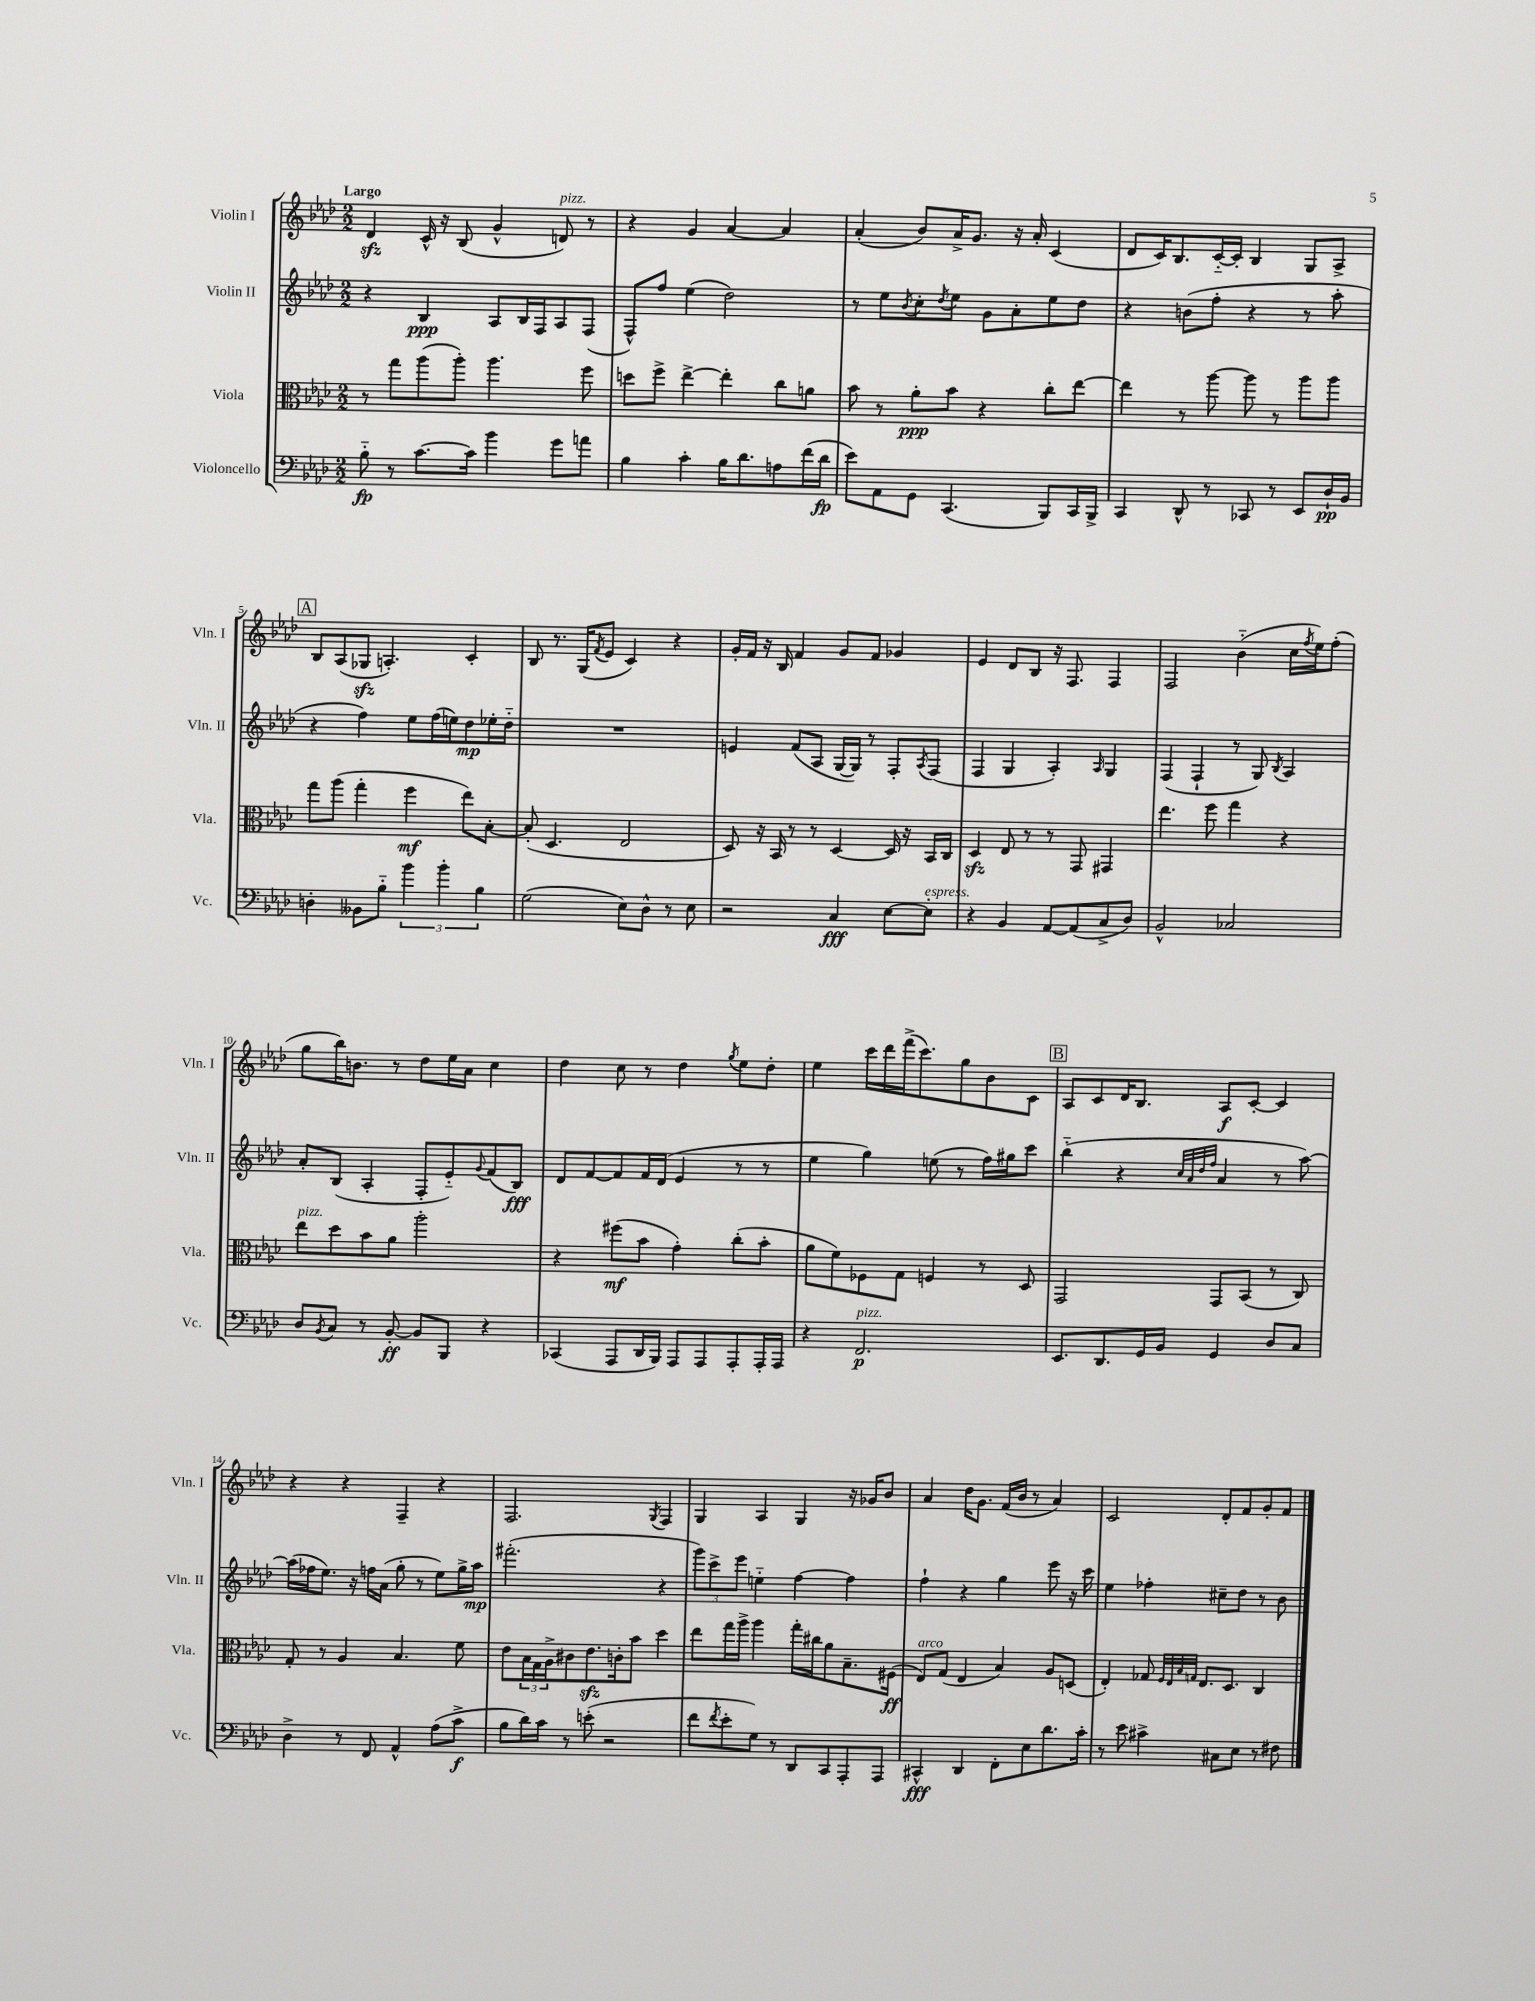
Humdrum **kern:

**kern	**dynam	**kern	**dynam	**kern	**dynam	**kern	**dynam
*part4	*part4	*part3	*part3	*part2	*part2	*part1	*part1
*staff4	*staff4	*staff3	*staff3	*staff2	*staff2	*staff1	*staff1
*I"Violoncello	*	*I"Viola	*	*I"Violin II	*	*I"Violin I	*
*I'Vc.	*	*I'Vla.	*	*I'Vln. II	*	*I'Vln. I	*
*clefF4	*	*clefC3	*	*clefG2	*	*clefG2	*
*k[b-e-a-d-]	*	*k[b-e-a-d-]	*	*k[b-e-a-d-]	*	*k[b-e-a-d-]	*
*M2/2	*	*M2/2	*	*M2/2	*	*M2/2	*
=1	=1	=1	=1	=1	=1	=1	=1
!	!	!	!	!	!	!LO:TX:a:B:t=Largo	!
8B-\	fp	8r	.	4r	.	4d-zz/	.
8r	.	8gg\L	.	.	.	.	.
[8.c\L	.	(8aa-\	.	4B-/	ppp	16c^^/	.
.	.	.	.	.	.	16r	.
.	.	8aa-'\J)	.	.	.	(8B-/	.
16c\Jk]	.	.	.	.	.	.	.
4b-\	.	4.aa-\	.	8A-/L	.	4g^^/	.
.	.	.	.	16B-/L	.	.	.
.	.	.	.	16F/J	.	.	.
!	!	!	!	!	!	!LO:TX:a:i:t=pizz.	!
8g\L	.	.	.	8A-/	.	8dn/)	.
8an\J	.	8ff\	.	(8F/J	.	8r	.
=2	=2	=2	=2	=2	=2	=2	=2
4B-\	.	8ddn\L	.	8F^^/L)	.	4r	.
.	.	8ff^\J	.	8ff/J	.	.	.
4c'\	.	[4ee-^\	.	(4ee-\	.	4g/	.
16B-\KL	.	4ee-'\]	.	2dd-\)	.	[4a-/	.
8.d-\	.	.	.	.	.	.	.
8An\	.	8cc\L	.	.	.	4a-/]	.
(16f\L	.	8an\J	.	.	.	.	.
16d-\JJ	fp	.	.	.	.	.	.
=3	=3	=3	=3	=3	=3	=3	=3
8e-\L)	.	8b-\	.	8r	.	(4a-'/	.
8AA-\	.	8r	.	8ee-\L	.	.	.
.	.	.	.	8qb-/	.	.	.
8GG\J	.	8a-'\L	ppp	8cc'\	.	8b-/L)	.
.	.	.	.	8qdd-/	.	.	.
(4.CC/	.	8b-\J	.	8ee-\J	.	16a-^/K	.
.	.	.	.	.	.	8.g/J	.
.	.	4r	.	8g\L	.	.	.
.	.	.	.	8a-'\	.	16r	.
.	.	.	.	.	.	16a-'/	.
8BBB-/L)	.	8cc'\L	.	8ee-\	.	(4c/	.
16CC/L	.	[8ee-\J	.	8dd-\J	.	.	.
16BBB-^/JJ	.	.	.	.	.	.	.
=4	=4	=4	=4	=4	=4	=4	=4
4CC/	.	4ee-\]	.	4r	.	8d-/L	.
.	.	.	.	.	.	16c/K)	.
.	.	.	.	.	.	8.B-/	.
8DD-^^/	.	8r	.	(8bn\L	.	.	.
8r	.	[8aa-\	.	8ff'\J	.	[16c/L	.
.	.	.	.	.	.	16c'/JJ]	.
8CC-X/	.	8aa-\]	.	4r	.	4B-/	.
8r	.	8r	.	.	.	.	.
8EE-/L	.	8aa-\L	.	8r	.	8G/L	.
16D-`/L	pp	8aa-\J	.	8aa-'\	.	8A-^/J	.
16BB-/JJ	.	.	.	.	.	.	.
!!LO:LB:g=z
!!LO:REH:place=s1:t=A
=5	=5	=5	=5	=5	=5	=5	=5
4Dn'\	.	8gg\L	.	4r	.	8B-/L	.
.	.	(8aa-\J	.	.	.	(8A-/	.
8BB--X\L	.	4gg'\	.	4ff\)	.	8G-Xzz/J	.
8B-\J	.	.	.	.	.	4.An'/)	.
6b-\	.	4ff\	mf	8ee-\L	.	.	.
.	.	.	.	(16ff\L	.	.	.
6b-'\	.	.	.	.	.	.	.
.	.	.	.	16een\J)	.	.	.
.	.	8ee-\L)	.	8dd-\	mp	4c'/	.
6B-\	.	.	.	.	.	.	.
.	.	[8B-'\J	.	16ee-X'\L	.	.	.
.	.	.	.	16dd-\JJ	.	.	.
=6	=6	=6	=6	=6	=6	=6	=6
(2G\	.	(8B-'/]	.	1r	.	8B-/	.
.	.	4.D-/	.	.	.	8.r	.
.	.	.	.	.	.	(16G/KL	.
.	.	.	.	.	.	8qf/	.
.	.	.	.	.	.	8e-/J	.
8E-\L)	.	2E-/	.	.	.	4c/)	.
8D-^^\J	.	.	.	.	.	.	.
8r	.	.	.	.	.	4r	.
8E-\	.	.	.	.	.	.	.
=7	=7	=7	=7	=7	=7	=7	=7
2r	.	8D-/)	.	4en/	.	16g'/LL	.
.	.	.	.	.	.	16f/JJ	.
.	.	16r	.	.	.	16r	.
.	.	16BB-/	.	.	.	16B-/	.
.	.	8r	.	(8f/L	.	4f/	.
.	.	8r	.	8A-/J	.	.	.
4C/	fff	[4D-/	.	[16G/LL	.	8g/L	.
.	.	.	.	16G/JJ])	.	.	.
.	.	.	.	8r	.	8f/J	.
[8E-\L	.	16D-/]	.	8F'/L	.	4g-X/	.
.	.	16r	.	.	.	.	.
.	.	.	.	8qA-/	.	.	.
!LO:TX:a:i:t=espress.	!	!	!	!	!	!	!
8E-'\J]	.	16BB-/LL	.	(8F/J	.	.	.
.	.	16C/JJ	.	.	.	.	.
=8	=8	=8	=8	=8	=8	=8	=8
4r	.	4D-zz/	.	4F/	.	4e-/	.
4BB-/	.	8E-/	.	4G/	.	8d-/L	.
.	.	8r	.	.	.	8B-/J	.
[8AA-/L	.	8r	.	4A-'/)	.	16r	.
.	.	.	.	.	.	8.F/	.
(8AA-/]	.	8GG/	.	.	.	.	.
.	.	.	.	16qqA-/	.	.	.
8C^/	.	4GG#X/	.	4G/	.	4F/	.
8D-/J)	.	.	.	.	.	.	.
=9	=9	=9	=9	=9	=9	=9	=9
2BB-^^/	.	4.ee-\	.	(4F/	.	2F/	.
.	.	.	.	4F`/	.	.	.
.	.	8ff\	.	.	.	.	.
2C-X/	.	4gg\	.	8r	.	(4b-\	.
.	.	.	.	8G/)	.	.	.
.	.	.	.	8qB-/	.	.	.
.	.	4r	.	4A-/	.	16cc\LL	.
.	.	.	.	.	.	8qff/	.
.	.	.	.	.	.	16ee-\J)	.
.	.	.	.	.	.	(8ff'\J	.
!!LO:LB:g=z
=10	=10	=10	=10	=10	=10	=10	=10
!	!	!LO:TX:a:i:t=pizz.	!	!	!	!	!
8D-/L	.	8ee-\L	.	8a-'/L	.	8gg\L	.
8qBB-/	.	.	.	.	.	.	.
8C/J	.	8dd-\	.	(8B-/J	.	16bb-\K)	.
.	.	.	.	.	.	8.bn\J	.
8r	.	8b-\	.	4A-'/	.	.	.
[8BB-'/	ff	8a-\J	.	.	.	8r	.
8BB-/L]	.	2aa-'\	.	8F'/L	.	8dd-\L	.
8BBB-/J	.	.	.	8e-/)	.	16ee-\L	.
.	.	.	.	.	.	16a-\JJ	.
.	.	.	.	8qqg/	.	.	.
4r	.	.	.	(8f/	.	4cc\	.
.	.	.	.	8B-/J)	fff	.	.
=11	=11	=11	=11	=11	=11	=11	=11
(4CC-X/	.	4r	.	8d-/L	.	4dd-\	.
.	.	.	.	[8f/	.	.	.
8AAA-/L	.	(8ff#X\L	mf	8f/]	.	8cc\	.
16DD-/L	.	8b-\J	.	16f/L	.	8r	.
16BBB-/JJ)	.	.	.	(16d-/JJ	.	.	.
8AAA-/L	.	4g'\)	.	4e-/	.	4dd-\	.
8AAA-/	.	.	.	.	.	.	.
.	.	.	.	.	.	8qgg/	.
8AAA-'/	.	(8cc'\L	.	8r	.	8ee-\L	.
16AAA-'/L	.	8b-'\J	.	8r	.	8dd-'\J	.
16AAA-/JJ	.	.	.	.	.	.	.
=12	=12	=12	=12	=12	=12	=12	=12
4r	.	8a-\L	.	4ee-\	.	4ee-\	.
.	.	8f\)	.	.	.	.	.
!LO:TX:a:i:t=pizz.	!	!	!	!	!	!	!
2.FF/	p	8F-X\	.	4gg\)	.	16ccc\LL	.
.	.	.	.	.	.	16ddd-\	.
.	.	8G\J	.	.	.	(16fff^\J	.
.	.	.	.	.	.	8.ccc\)	.
.	.	4Fn/	.	(8een\	.	.	.
.	.	.	.	8r	.	8gg\	.
.	.	8r	.	16ff\LL)	.	8b-\	.
.	.	.	.	16gg#X\J	.	.	.
.	.	8D-/	.	8ccc\J	.	8c\J	.
!!LO:REH:place=s1:t=B
=13	=13	=13	=13	=13	=13	=13	=13
8.EE-/L	.	2GG/	.	(4bb-\	.	8A-/L	.
.	.	.	.	.	.	8c/	.
8.DD-/	.	.	.	.	.	.	.
.	.	.	.	4r	.	16d-/K	.
.	.	.	.	.	.	8.B-/J	.
16GG/L	.	.	.	.	.	.	.
16BB-/JJ	.	.	.	.	.	.	.
.	.	.	.	32qqcc/LLL	.	.	.
.	.	.	.	32qqa-/	.	.	.
.	.	.	.	32qqdd-/	.	.	.
.	.	.	.	32qqff/JJJ	.	.	.
4GG/	.	8GG/L	.	4a-/	.	8A-/L	f
.	.	(8BB-/J	.	.	.	[8c'/J	.
8D-/L	.	8r	.	8r	.	4c/]	.
8C/J	.	8C/)	.	[8aa-\)	.	.	.
!!LO:LB:g=z
=14	=14	=14	=14	=14	=14	=14	=14
4D-^\	.	8G'/	.	(16aa-\LL]	.	4r	.
.	.	.	.	16ff-X\J	.	.	.
.	.	8r	.	8.ee-\J)	.	.	.
8r	.	4A-/	.	.	.	4r	.
.	.	.	.	16r	.	.	.
8FF/	.	.	.	16ffn\LL	.	.	.
.	.	.	.	(16a-\JJ	.	.	.
4AA-^^/	.	4.B-/	.	8gg'\	.	4F~/	.
.	.	.	.	8r	.	.	.
(8A-\L	.	.	.	8ee-\L)	.	4r	.
8c^\J	f	8f\	.	16gg^\L	.	.	.
.	.	.	.	16aa-\JJ	mp	.	.
=15	=15	=15	=15	=15	=15	=15	=15
8B-\L	.	8e-\L	.	(2.fff#X'\	.	2.F/	.
16d-\L)	.	24B-\L	.	.	.	.	.
.	.	24G\	.	.	.	.	.
16c\JJ	.	.	.	.	.	.	.
.	.	24A-^\J	.	.	.	.	.
8r	.	8c#X\	.	.	.	.	.
(8en'\	.	8.e-zz\	.	.	.	.	.
2r	.	.	.	.	.	.	.
.	.	16cn'\k	.	.	.	.	.
.	.	8b-\J	.	.	.	.	.
.	.	.	.	.	.	8qG/	.
.	.	4dd-\	.	4r	.	4F/	.
=16	=16	=16	=16	=16	=16	=16	=16
8f\L	.	8ee-\L	.	12ggg\L)	.	4G/	.
.	.	.	.	12ccc^\	.	.	.
8qf/	.	.	.	.	.	.	.
8e-'\	.	16gg\L	.	.	.	.	.
.	.	.	.	12eee-\J	.	.	.
.	.	16aa-^\JJ	.	.	.	.	.
8G\J)	.	4aa-\	.	4een\	.	4A-/	.
8r	.	.	.	.	.	.	.
8DD-/L	.	16gg'\LL	.	[4ff\	.	4G/	.
.	.	16cc#X\J	.	.	.	.	.
8CC/	.	8a-\	.	.	.	.	.
8AAA-'/	.	8.B-~\	.	4ff\]	.	16r	.
.	.	.	.	.	.	16g-X/KL	.
8AAA-/J	.	.	.	.	.	8b-/J	.
.	.	(16F#X\Jk	ff	.	.	.	.
=17	=17	=17	=17	=17	=17	=17	=17
!	!	!LO:TX:a:i:t=arco	!	!	!	!	!
4CC#X^^/	fff	8E-/L)	.	4ff`\	.	4a-/	.
.	.	(8G/J	.	.	.	.	.
4DD-/	.	4E-/	.	4r	.	16dd-\KL	.
.	.	.	.	.	.	8.g\J	.
8FF'\L	.	4B-/)	.	4gg\	.	(16f/LL	.
.	.	.	.	.	.	16b-/JJ	.
8E-\	.	.	.	.	.	8r	.
8.d-\	.	8A-/L	.	8eee-\	.	4a-/)	.
.	.	(8Dn/J	.	16r	.	.	.
16c'\Jk	.	.	.	16ccc\	.	.	.
=18	=18	=18	=18	=18	=18	=18	=18
8r	.	4E-'/)	.	4ee-\	.	2c/	.
8e-\	.	.	.	.	.	.	.
4c#X^\	.	8G-X/	.	4ff-X'\	.	.	.
.	.	32qqF/LLL	.	.	.	.	.
.	.	32qqE-/	.	.	.	.	.
.	.	32qqB-/	.	.	.	.	.
.	.	32qqGn/JJJ	.	.	.	.	.
.	.	8.E-/L	.	.	.	.	.
8C#X\L	.	.	.	8cc#X~\L	.	8d-'/L	.
.	.	8.D-/J	.	.	.	.	.
8E-\J	.	.	.	8dd-\J	.	8f/	.
8r	.	4C/	.	8r	.	8g'/	.
8F#X\	.	.	.	8b-\	.	8f/J	.
==	==	==	==	==	==	==	==
*-	*-	*-	*-	*-	*-	*-	*-
